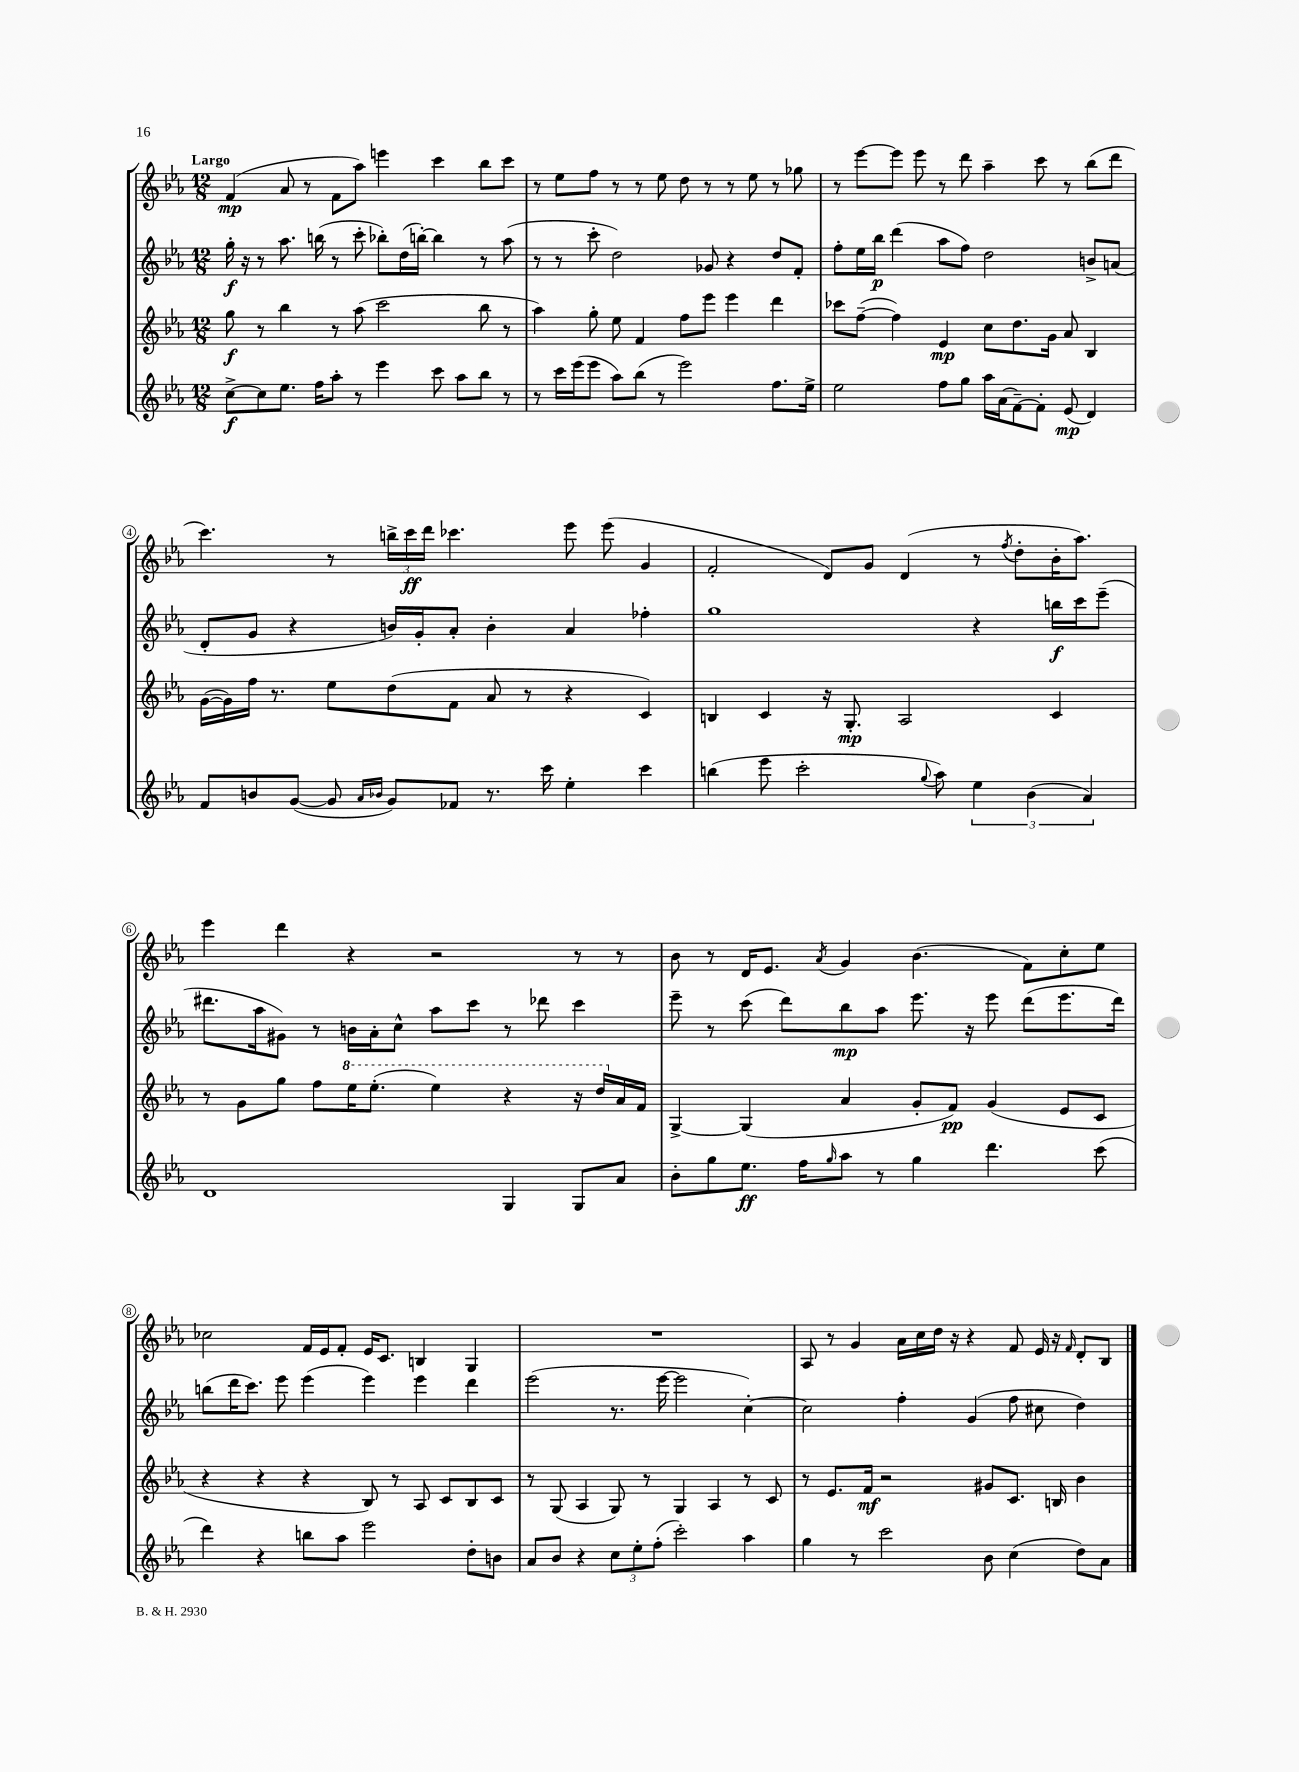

**kern	**kern	**kern	**kern
*staff4	*staff3	*staff2	*staff1
*clefG2	*clefG2	*clefG2	*clefG2
*k[b-e-a-]	*k[b-e-a-]	*k[b-e-a-]	*k[b-e-a-]
*M12/8	*M12/8	*M12/8	*M12/8
[8cc^	8gg	16gg'	(4f
.	.	16r	.
8cc]	8r	8r	.
8.ee-	4bb-	8.aa-	8a-
.	.	.	8r
16ff	.	(16bb	.
8aa-'	8r	8r	8f
8r	(8aa-	8ccc'	8aa-)
4eee-	2ccc	8bb-')	4eee
.	.	(16dd	.
.	.	[16bb')	.
8ccc	.	4bb]	4ccc
8aa-	.	.	.
8bb-	8bb-	8r	8bb-
8r	8r	(8aa-	8ccc
=	=	=	=
8r	4aa-)	8r	8r
16ccc	.	8r	8ee-
(16eee-	.	.	.
8eee-	8gg'	8ccc'	8ff
8aa-)	8ee-	2dd)	8r
(8bb-	4f	.	8r
8r	.	.	8ee-
2eee-)	8ff	.	8dd
.	8eee-	8g-	8r
.	4eee-	4r	8r
.	.	.	8ee-
8.ff	4ddd	8dd	8r
.	.	8f'	8gg-
16ee-^	.	.	.
=	=	=	=
2ee-	8ccc-	8ff'	8r
.	([8ff~	16ee-	[8eee-
.	.	16bb-	.
.	4ff])	(4ddd	8eee-]
.	.	.	8eee-
8ff	4e-	8aa-	8r
8gg	.	8ff)	8ddd
16aa-	8cc	2dd	4aa-~
(16a-	.	.	.
[8f~)	8.dd	.	.
8f']	.	.	8ccc
.	16g	.	.
(8e-	8a-	.	8r
4d)	4B-	8b^	(8bb-
.	.	(8a	8ddd
=	=	=	=
8f	([16g	8d'	4.ccc)
.	16g])	.	.
8b	16ff	8g	.
.	8.r	.	.
([8g	.	4r	.
8g]	8ee-	.	8r
16qqa-	.	.	.
16qqb-	.	.	.
8g)	(8dd	16b)	24bb^
.	.	.	24ccc
.	.	16g'	.
.	.	.	24ddd
8f-	8f	8a-'	4.ccc-
8.r	8a-	4b'	.
.	8r	.	.
16ccc	.	.	.
4ee-'	4r	4a-	8eee-
.	.	.	(8eee-
4ccc	4c)	4ff-'	4g
=	=	=	=
(4bb	4B	1gg	2f'
8eee-	4c	.	.
2ccc'	.	.	.
.	16r	.	8d)
.	8.G'	.	.
.	.	.	8g
.	2A-	.	(4d
8qqgg	.	.	.
8aa-)	.	.	.
6ee-	.	4r	8r
.	.	.	8qff
.	.	.	8dd'
(6b-	.	.	.
.	4c	16bb	16b-'
.	.	16ccc	8.aa-)
6a-)	.	.	.
.	.	(8eee-~	.
=	=	=	=
1d	8r	8.ddd#	4eee-
.	8g	.	.
.	.	16aa-	.
.	8gg	8g#)	4ddd
.	8ff	8r	.
.	16eee-	16b	4r
.	(8.eee-'	16a-'	.
.	.	8cc^^	.
.	4eee-)	8aa-	2r
.	.	8ccc	.
4G	4r	8r	.
.	.	8ddd-	.
8G	16r	4ccc	8r
.	16ddd	.	.
8a-	16a-	.	8r
.	16f	.	.
=	=	=	=
8b-'	[4G^	8eee-~	8b-
8gg	.	8r	8r
8.ee-	(4G]	(8ccc	16d
.	.	.	8.e-
.	.	8ddd)	.
16ff	.	.	.
16qqgg	.	.	8qa-
8aa-	4a-	8bb-	4g
8r	.	8aa-	.
4gg	8g'	8.eee-	(4.b-
.	8f)	.	.
.	.	16r	.
4.ddd	(4g	8eee-	.
.	.	(8ddd	8f)
.	8e-	8.eee-	8cc'
(8ccc	8c	.	8ee-
.	.	16ddd)	.
=	=	=	=
4ddd)	4r	(8bb	2cc-
.	.	16ddd	.
.	.	8.ccc)	.
4r	4r	.	.
.	.	8eee-	.
8bb	4r	(4eee-	16f
.	.	.	16e-
8aa-	.	.	8f'
2eee-	8B-)	4eee-)	16e-
.	.	.	8.c
.	8r	.	.
.	8A-	4eee-	4B
.	8c	.	.
8dd'	8B-	4ddd	4G
8b	8c	.	.
=	=	=	=
8a-	8r	(2eee-	1.r
8b-	(8G	.	.
4r	4A-	.	.
12cc	8G)	8.r	.
12ee-'	.	.	.
.	8r	.	.
(12ff'	.	.	.
.	.	[16eee-	.
2ccc')	4G	2eee-]	.
.	4A-	.	.
4aa-	8r	[4cc')	.
.	8c	.	.
=	=	=	=
4gg	8r	2cc]	8A-
.	8.e-	.	8r
8r	.	.	4g
.	16f	.	.
2ccc	2r	.	.
.	.	4ff'	16a-
.	.	.	16cc
.	.	.	16dd
.	.	.	16r
.	.	(4g	4r
8b-	8g#	.	.
(4cc	8.c	8ff	8f
.	.	8cc#	16e-
.	16B	.	16r
.	.	.	16qqf
8dd)	4b-	4dd)	8d'
8a-	.	.	8B-
==	==	==	==
*-	*-	*-	*-
